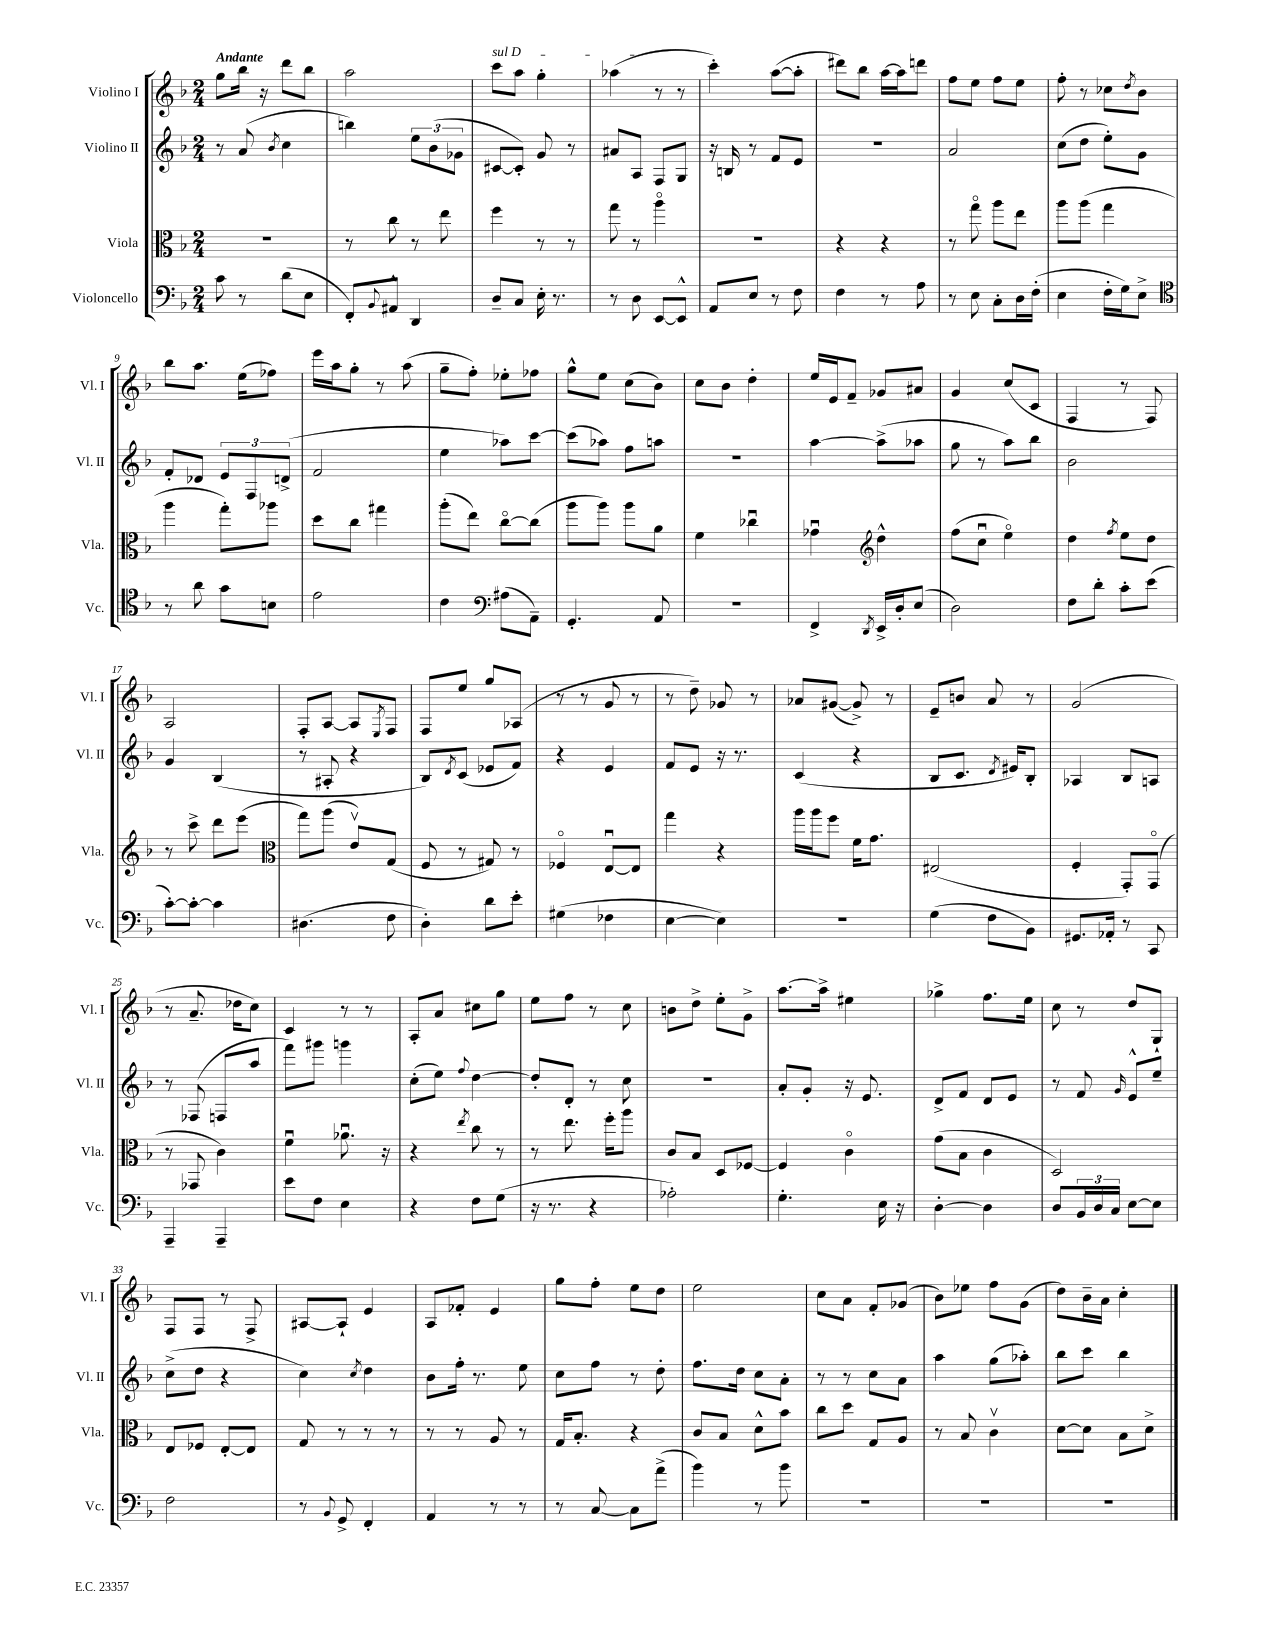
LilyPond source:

<<
\new StaffGroup <<
\new Staff = "s0" \with { instrumentName = "Violino I" shortInstrumentName = "Vl. I" } {
    \clef treble \key f \major \numericTimeSignature \time 2/4 \tempo "Andante"
    g''8 bes''16 r16 d'''8 bes''8 |
    a''2 |
    \once \override TextSpanner.bound-details.left.text = \markup { \italic "sul D" } c'''8\startTextSpan a''8 g''4-. |
    aes''4\stopTextSpan( r8 r8 |
    c'''4-.) a''8~( a''8-. |
    dis'''8) bes''8 a''16~ a''16 d'''8 |
    f''8 e''8 f''8 e''8 |
    f''8-. r8 ces''8 \acciaccatura { d''8 } bes'8 |
    bes''8 a''8. e''16( fes''8) |
    e'''16 a''16 g''8-. r8 a''8( |
    g''8-- f''8-.) ees''8-. fes''8 |
    g''8-^ e''8 c''8( bes'8) |
    c''8 bes'8 d''4-. |
    e''16 e'16 f'8-- ges'8 ais'8 |
    g'4 c''8( c'8 |
    f4 r8 f8) |
    a2 |
    f8-. a8~ a8 \acciaccatura { e8 } f8 |
    f8 e''8 g''8 aes8( |
    r8 r8 g'8 r8 |
    r8 d''8--) ges'8 r8 |
    aes'8 gis'8~( gis'8->) r8 |
    e'8-- b'8 a'8 r8 |
    g'2( |
    r8 a'8.-- des''16 c''8) |
    c'4 r8 r8 |
    a8-. a'8 cis''8 g''8 |
    e''8 f''8 r8 c''8 |
    b'8 d''8-> e''8-. g'8-> |
    a''8.~ a''16-> eis''4 |
    ges''4-> f''8. e''16 |
    c''8 r8 d''8 g8-! |
    f8 f8 r8 f8-> |
    ais8~ ais8-! e'4 |
    a8 fes'8-. e'4 |
    g''8 f''8-. e''8 d''8 |
    e''2 |
    c''8 a'8 f'8-. ges'8( |
    bes'8) ees''8 f''8 g'8( |
    d''8) bes'16-- a'16 c''4-. \bar "|." |
}
\new Staff = "s1" \with { instrumentName = "Violino II" shortInstrumentName = "Vl. II" } {
    \clef treble \key f \major \numericTimeSignature \time 2/4
    r8 a'8( \acciaccatura { bes'8 } c''4 |
    b''4) \tuplet 3/2 { e''8 bes'8( ges'8 } |
    cis'8~ cis'8-.) g'8 r8 |
    ais'8 a8 f8 g8 |
    r16 b16 r8 f'8 e'8 |
    R2 |
    a'2 |
    c''8( d''8 e''8-.) g'8 |
    f'8-. des'8 \tuplet 3/2 { e'8 f8 d'8->( } |
    f'2 |
    e''4 aes''8) c'''8~ |
    c'''8( aes''8) f''8 a''8 |
    R2 |
    a''4~ a''8->( aes''8 |
    g''8 r8 a''8) bes''8 |
    bes'2 |
    g'4 bes4( |
    r8 ais8-. r4 |
    bes8) \acciaccatura { d'8 } c'8( ees'8 f'8) |
    r4 e'4 |
    f'8 e'8 r16 r8. |
    c'4( r4 |
    bes8 c'8. \acciaccatura { d'8 } eis'16) bes8-. |
    aes4 bes8 a8 |
    r8 fes8( f8 a''8 |
    f'''8) gis'''8 g'''4 |
    c''8-.( e''8) \appoggiatura { f''8 } d''4~ |
    d''8-. d'8-. r8 c''8 |
    r2 |
    a'8-. g'8-. r16 e'8. |
    d'8-> f'8 d'8 e'8 |
    r8 f'8 \grace { g'16 } e'8-^ e''8-- |
    c''8->( d''8 r4 |
    c''4) \acciaccatura { c''8 } d''4 |
    bes'8 f''16-. r8. e''8 |
    c''8 f''8 r8 d''8-. |
    f''8. d''16 c''8 a'8-. |
    r8 r8 c''8 a'8 |
    a''4 g''8( aes''8-.) |
    bes''8 c'''8 bes''4 \bar "|." |
}
\new Staff = "s2" \with { instrumentName = "Viola" shortInstrumentName = "Vla." } {
    \clef alto \key f \major \numericTimeSignature \time 2/4
    r2 |
    r8 c''8 r8 e''8 |
    f''4 r8 r8 |
    g''8 r8 a''4\flageolet |
    r2 |
    r4 r4 |
    r8 g''8\flageolet a''8 e''8 |
    a''8 a''8( g''4 |
    a''4 g''8-.) aes''8 |
    d''8 c''8 gis''4 |
    a''8-.( e''8) c''8~\flageolet c''8( |
    a''8 a''8) a''8 a'8 |
    f'4 ces''4\downbow |
    ges'4\downbow \clef treble d''4-^ |
    f''8( c''8\downbow e''4\flageolet) |
    d''4 \acciaccatura { f''8 } e''8 d''8 |
    r8 c'''8-> d'''8 e'''8( |
    \clef alto g''8) a''8( e'8\upbow) g8( |
    f8 r8 gis8) r8 |
    fes4\flageolet e8~\downbow e8 |
    g''4 r4 |
    a''16 a''16 f''8 f'16 g'8. |
    eis2( |
    f4-. g,8-.) g,8\flageolet( |
    r8 ges,8 c'4) |
    f'4\downbow aes'8.\downbow r16 |
    r4 \acciaccatura { e''8 } c''8 r8 |
    r8 e''8. f''16-. a''8 |
    c'8 bes8 d8 fes8~ |
    fes4 c'4\flageolet |
    g'8( bes8 c'4 |
    d2) |
    e8 fes8 e8~-. e8 |
    g8 r8 r8 r8 |
    r8 r8 a8 r8 |
    g16 bes8.-. r4 |
    c'8 bes8 d'8-^ bes'8 |
    c''8 d''8 g8 a8 |
    r8 bes8 c'4\upbow |
    d'8~ d'8 bes8 d'8-> \bar "|." |
}
\new Staff = "s3" \with { instrumentName = "Violoncello" shortInstrumentName = "Vc." } {
    \clef bass \key f \major \numericTimeSignature \time 2/4
    c'8 r8 d'8( e8 |
    f,8-.) \appoggiatura { bes,8 } ais,8-^ d,4 |
    d8-- c8 e16-. r8. |
    r8 d8 e,8~ e,8-^ |
    a,8 e8 r8 f8 |
    f4 r8 a8 |
    r8 e8 c8-. d16 f16-.( |
    e4 f16-. g16) e8-> |
    \clef tenor r8 a'8 g'8 b8 |
    e'2 |
    c'4 \clef bass ais8( a,8--) |
    g,4.-. a,8 |
    r2 |
    f,4-> \acciaccatura { d,8 } e,16-> d16-. e8( |
    d2) |
    f8 d'8-. c'8-. e'8( |
    c'8~-.) c'8~-. c'4 |
    dis4.( f8 |
    d4-.) d'8 e'8-. |
    gis4( fes4 |
    e4~ e4) |
    r2 |
    g4( f8 bes,8) |
    gis,8. aes,16-. r8 c,8 |
    a,,4-- a,,4-- |
    e'8 f8 e4 |
    r4 f8 g8( |
    r16 r8. r4 |
    aes2-.) |
    g4.-. e16 r16 |
    d4~-. d4 |
    d8 \tuplet 3/2 { bes,16 d16 c16 } e8~ e8 |
    f2 |
    r8 \appoggiatura { bes,8 } g,8-> f,4-. |
    a,4 r8 r8 |
    r8 c8~ c8 a'8->( |
    bes'4) r8 bes'8 |
    R2 |
    R2 |
    R2 \bar "|." |
}
>>
>>
